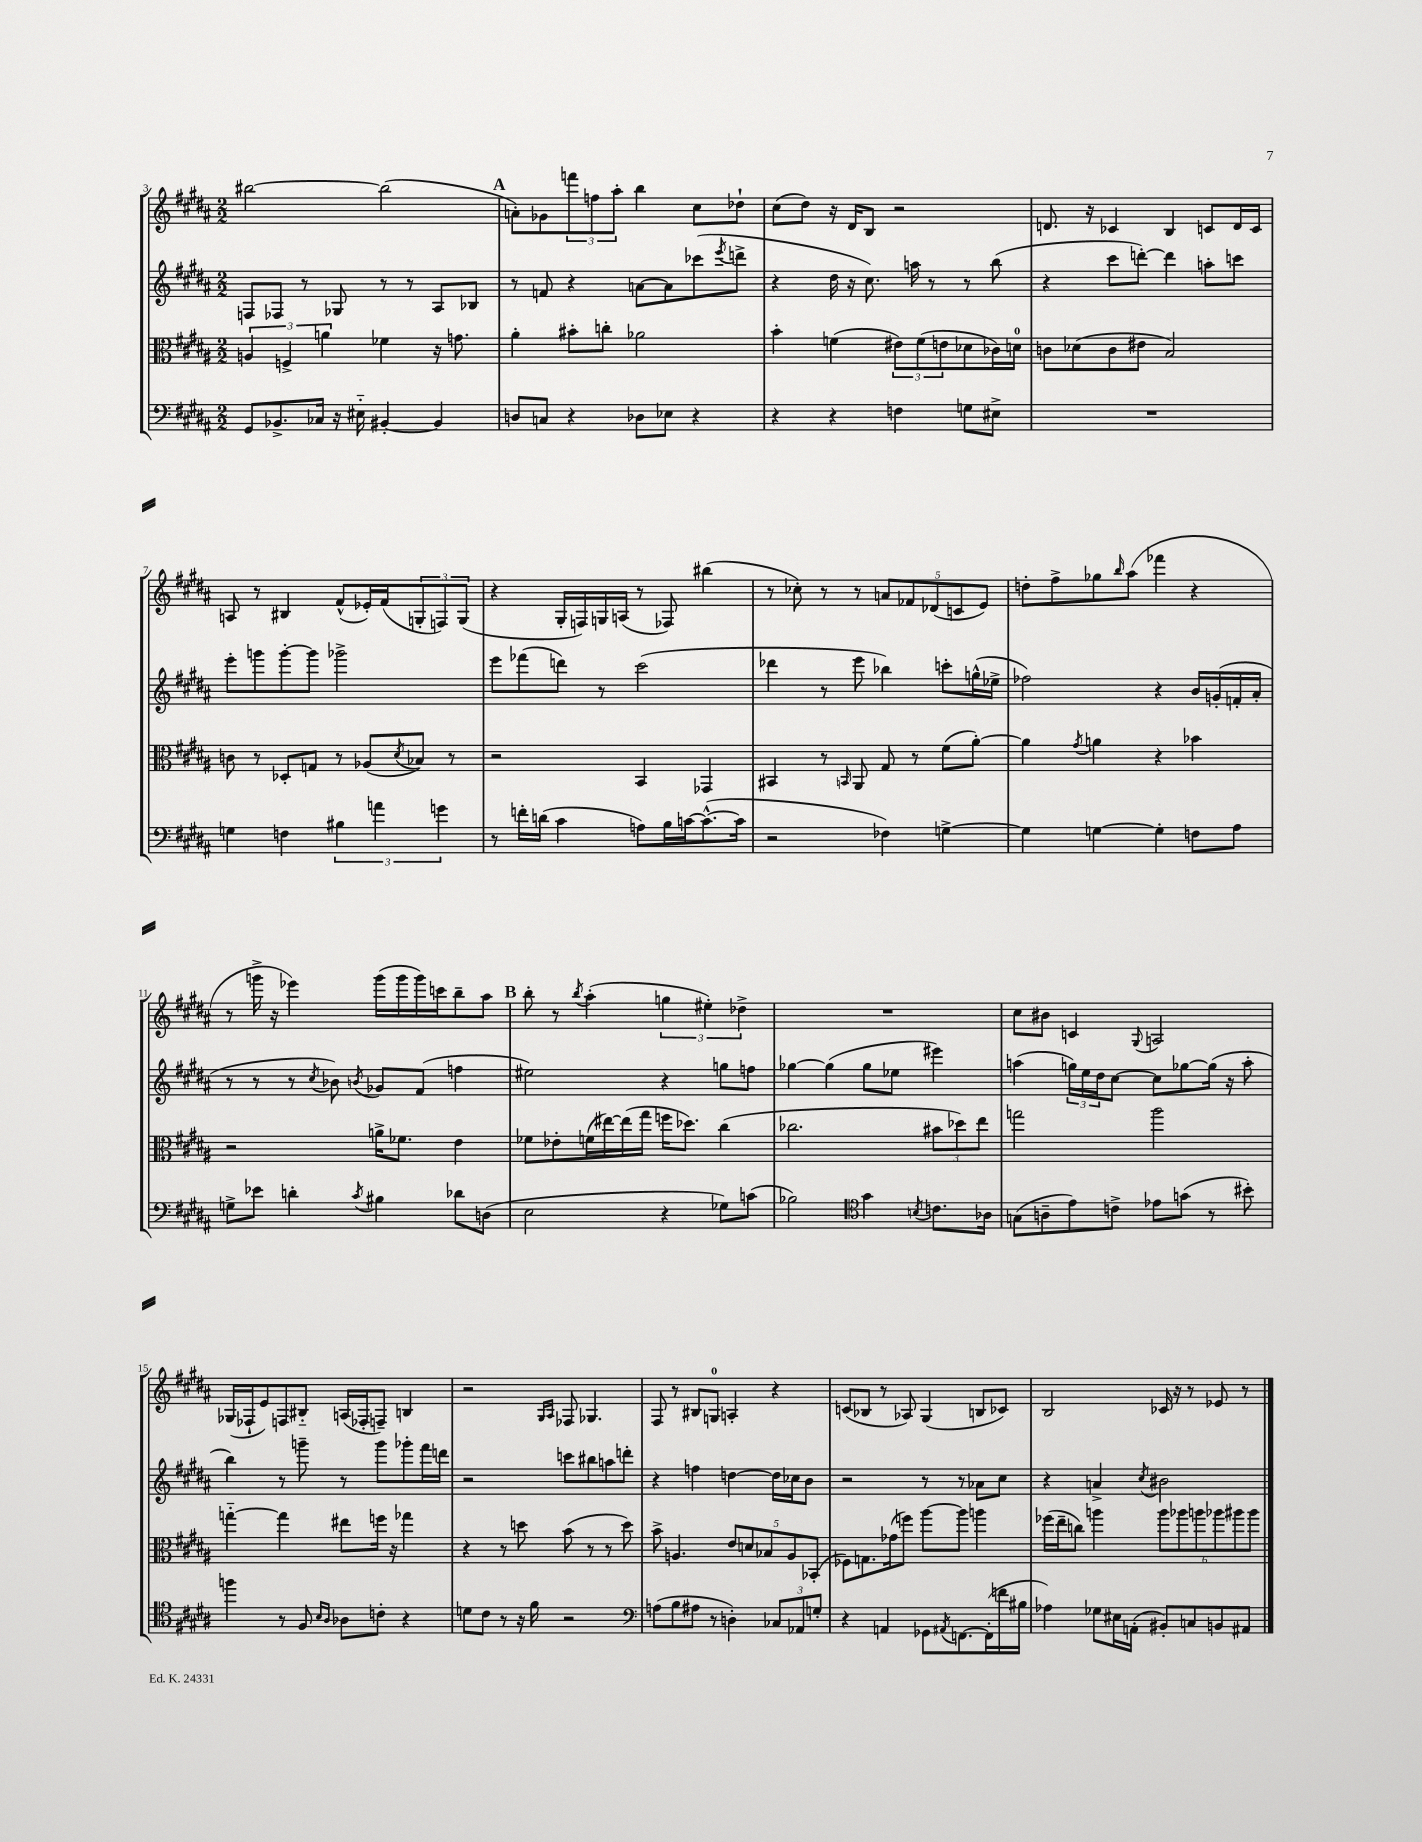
<<
\new StaffGroup <<
\new Staff = "s0" {
    \clef treble \key b \major \numericTimeSignature \time 2/2
    bis''2~ bis''2( |
    \mark \markup { \bold "A" } a'8-.) ges'8 \tuplet 3/2 { f'''8 f''8 ais''8-. } b''4 cis''8 des''8-! |
    cis''8( dis''8) r16 dis'16 b8 r2 |
    d'8. r16 ces'4 b4 c'8 d'16 c'16 |
    a8 r8 bis4 fis'8-^( ees'16-.) fis'16( \tuplet 3/2 { g8-. f8) g8( } |
    r4 gis16-. f16) g16 a16( r8 fes8) bis''4( |
    r8 ces''8-.) r8 r8 \tuplet 5/4 { a'8 fes'8 des'8( c'8 e'8) } |
    d''8-. fis''8-> ges''8 \grace { b''16 } ais''8( fes'''4 r4 |
    r8 g'''16-> r16 ees'''4) g'''16( g'''16 g'''16) c'''16 b''8-- ais''8 |
    \mark \markup { \bold "B" } b''8-. r8 \acciaccatura { b''8 } ais''4-.( \tuplet 3/2 { g''4 eis''4-.) des''4-> } |
    R1 |
    cis''8 bis'8 c'4 \appoggiatura { gis8 } a2 |
    ges16( fes16-! e'8) f8 bis8-_ a16( fes16-. f8--) b4 |
    r2 \grace { gis16 ais16 } fes8 ges4. |
    fis8 r8 bis8 g8-0 a4-. r4 |
    c'8( bes8 r8 aes8) gis4( b8 ces'8) |
    b2 ces'16 r16 r8 ees'8 r8 \bar "|." |
}
\new Staff = "s1" {
    \clef treble \key b \major \numericTimeSignature \time 2/2
    f8 fes8 r8 ges8 r8 r8 ais8 bes8 |
    \mark \markup { \bold "A" } r8 f'8 r4 a'8~ a'8 ces'''8( \acciaccatura { e'''8 } d'''8-> |
    r4 dis''16 r16 cis''8.) a''16 r8 r8 b''8( |
    r4 cis'''8 d'''8~-.) d'''4 a''8-. c'''8 |
    e'''8-. g'''8 g'''8~-. g'''8 ges'''2-> |
    e'''8 fes'''8( d'''8) r8 cis'''2( |
    des'''4 r8 e'''8 bes''4) c'''8-. g''16-^( ees''16-> |
    fes''2) r4 b'16 g'16-.( f'16-. ais'16-. |
    r8 r8 r8 \acciaccatura { cis''8 } bes'8) \acciaccatura { b'8 } ges'8 fis'8( f''4 |
    \mark \markup { \bold "B" } eis''2) r4 g''8 f''8 |
    ges''4~ ges''4( ges''8 ees''8 eis'''4) |
    a''4( \tuplet 3/2 { g''16) e''16 dis''16 } cis''8~ cis''8 ges''8~ ges''16( r16 a''8-. |
    b''4) r8 g'''8-- r8 g'''8 ges'''8-. fis'''16 d'''16 |
    r2 c'''8 bis''8 a''8 d'''8-. |
    r4 f''4 d''4~ d''16 ces''16 b'8 |
    r2 r8 r8 aes'8 cis''8 |
    r4 a'4-> \acciaccatura { cis''8 } bis'2 \bar "|." |
}
\new Staff = "s2" {
    \clef alto \key b \major \numericTimeSignature \time 2/2
    \tuplet 3/2 { a4 f4-> a'4 } fes'4 r16 g'8. |
    \mark \markup { \bold "A" } ais'4-. bis'8-. c''8-. aes'2 |
    b'4-. f'4( \tuplet 3/2 { eis'8) f'8( e'8 } des'8 ces'16) d'16-0 |
    c'8 des'8( c'8 eis'8 b2) |
    c'8 r8 des8-. g8 r8 aes8( \acciaccatura { dis'8 } bes8) r8 |
    r2 b,4 ges,4 |
    bis,4 r8 \grace { b,16 } ais,8 gis8 r8 fis'8( ais'8~-.) |
    ais'4 \acciaccatura { gis'8 } a'4 r4 bes'4 |
    r2 a'16-> fes'8. e'4 |
    \mark \markup { \bold "B" } fes'8 ees'8-. f'16( eis''16~) eis''16( gis''16 f''16 des''8.) cis''4( |
    ces''2. \tuplet 3/2 { bis'8 des''8) e''8 } |
    g''2 ais''2 |
    g''4~-_ g''4 eis''8 f''16 r16 ges''4 |
    r4 r8 d''8 b'8( r8 r8 d''8) |
    b'8-> a4. \tuplet 5/4 { e'8 d'8 bes8 a8 bes,8-.( } |
    fes8) g8. ges'16( f''8) ais''8~ ais''8 a''4 |
    fes''16( e''16-- c''8) a''4 \tuplet 6/4 { a''8 aes''8 a''8 aes''8 ais''8 ais''8 } \bar "|." |
}
\new Staff = "s3" {
    \clef bass \key b \major \numericTimeSignature \time 2/2
    gis,8 bes,8.-> ces16 r16 eis16-_ bis,4~-. bis,4 |
    \mark \markup { \bold "A" } d8 c8 r4 des8 ees8 r4 |
    r4 r4 f4 g8 eis8-> |
    R1 |
    g4 f4 \tuplet 3/2 { bis4 a'4 g'4 } |
    r8 f'16-. d'16( cis'4 a8) b16 c'16~ c'8.~-^( c'16 |
    r2 fes4) g4~-> |
    g4 g4~ g4-. f8 ais8 |
    g8-> ees'8 d'4-. \acciaccatura { cis'8 } bis4 des'8 d8( |
    \mark \markup { \bold "B" } e2 r4 ges8) c'8( |
    bes2) \clef tenor gis'4 \acciaccatura { b8 } c'8. aes16 |
    g8( a8-- e'8) c'8-> ees'8 g'8( r8 bis'8-.) |
    f''4 r8 fis8 \grace { b16 ais16 } aes8 c'8-. r4 |
    d'8 cis'8 r8 r16 fis'16 r2 |
    \clef bass a8( b8 ais8 r8 d4-.) \tuplet 3/2 { ces8 aes,8 g8-. } |
    r4 a,4 ges,8 \acciaccatura { ais,8 } f,8.~ f,16-.( f'16 bis16 |
    aes4) ges8 eis16 a,16-.( bis,8-.) c8 b,8 ais,8 \bar "|." |
}
>>
>>
\layout { \context { \Score currentBarNumber = #3 } }
